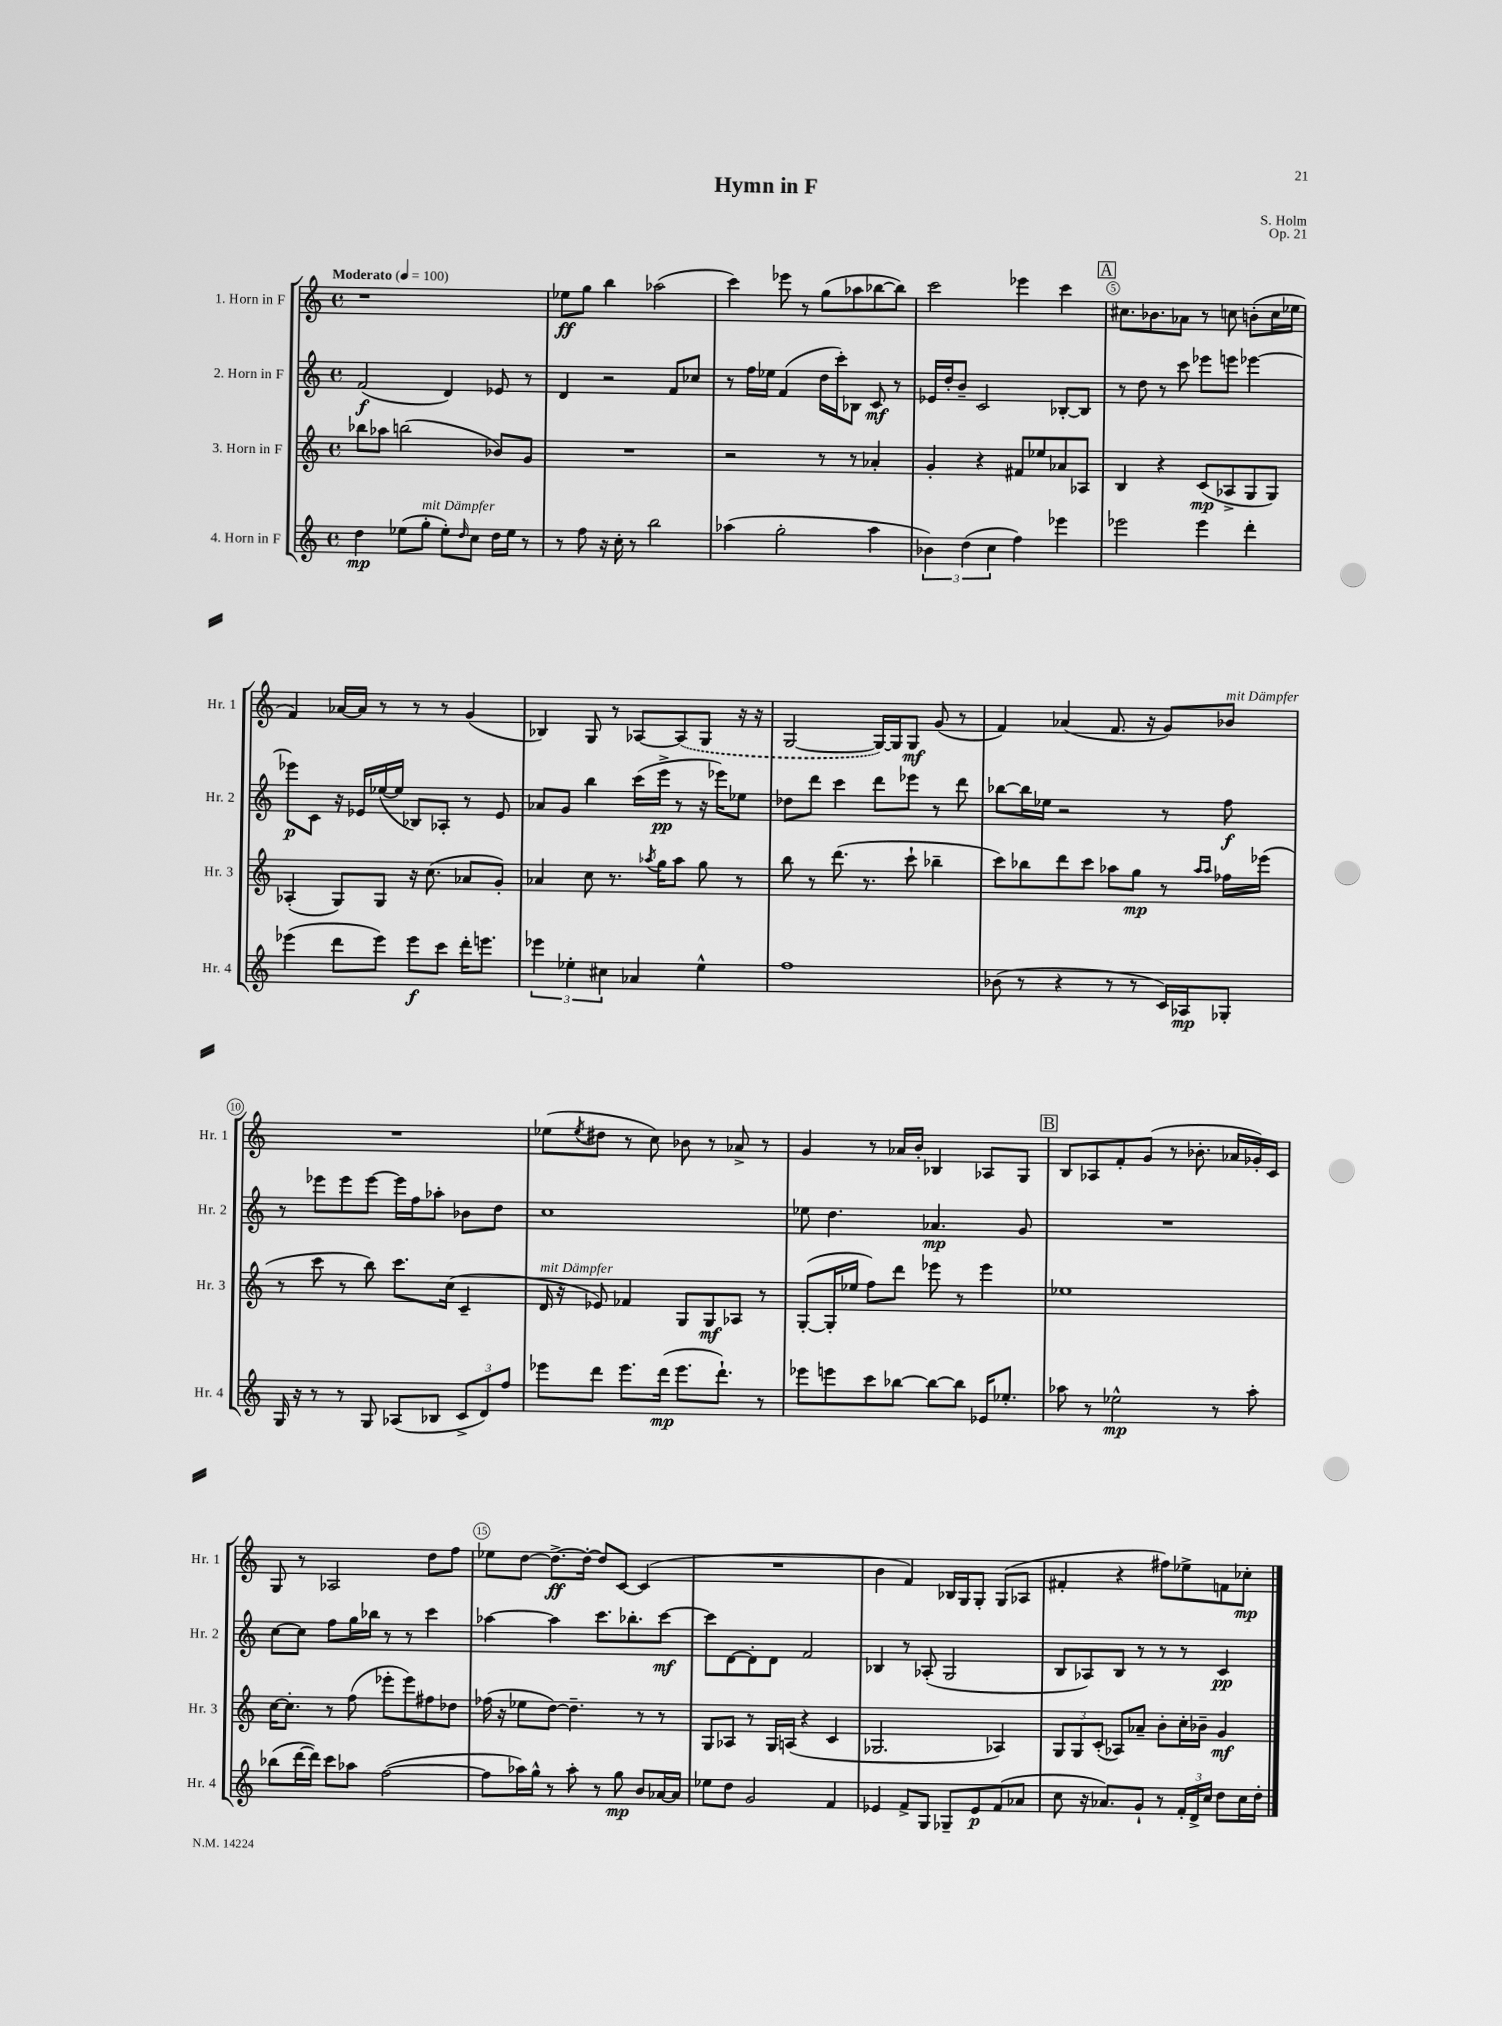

**kern	**kern	**kern	**kern
*staff4	*staff3	*staff2	*staff1
*clefG2	*clefG2	*clefG2	*clefG2
*k[]	*k[]	*k[]	*k[]
*M4/4	*M4/4	*M4/4	*M4/4
*met(c)	*met(c)	*met(c)	*met(c)
*MM100	*MM100	*MM100	*MM100
4dd	8bb-	(2f	1r
.	8aa-	.	.
(8ee-	(2bb	.	.
8gg'	.	.	.
8ee-')	.	4d)	.
16qqdd	.	.	.
8cc	.	.	.
16dd	8b-)	8e-	.
16ee-	.	.	.
8r	8g	8r	.
=	=	=	=
8r	1r	4d	8ee-
8ff	.	.	8gg
16r	.	2r	4bb
16cc'	.	.	.
8r	.	.	.
2bb	.	.	(2aa-
.	.	8f	.
.	.	8cc-	.
=	=	=	=
(4aa-	2r	8r	4ccc)
.	.	16ff	.
.	.	16ee-	.
2gg'	.	(4f	8eee-
.	.	.	8r
.	8r	16dd	(8gg
.	.	16ccc')	.
.	8r	8B-	8aa-
4aa-	4a-'	8c	[8bb-
.	.	8r	8bb-])
=	=	=	=
6b-)	4g'	16e-	2ccc
.	.	16dd'	.
.	.	8b~	.
(6dd	.	.	.
.	4r	2c	.
6cc	.	.	.
4ff)	8f#	.	4eee-
.	8ee-	.	.
4eee-	8a-	[8B-'	4ccc
.	8A-	8B-]	.
=	=	=	=
2eee-	4B	8r	8.cc#
.	.	8dd	.
.	.	.	8.b-
.	4r	8r	.
.	.	8ccc	8a-
4eee-	(8c	8eee-	8r
.	8A-^	8eee	8cc
4ddd'	8G	[4eee-	(8b'
.	8G)	.	16cc
.	.	.	16ee-
=	=	=	=
(4eee-	(4A-'	8eee-]	4f)
.	.	8c	.
8ddd	8G)	16r	[16a-
.	.	16e-	16a-]
8eee-)	8G	([16ee-	8r
.	.	16ee-]	.
8eee-	16r	8B-)	8r
.	(8.cc	.	.
8ccc	.	8A-'	8r
16ddd'	8a-	8r	(4g
8.eee	.	.	.
.	8g')	8e-	.
=	=	=	=
6eee-	4a-	8a-	4B-)
.	.	8g	.
6ee-'	.	.	.
.	8cc	4bb	8G
6cc#	.	.	.
.	8.r	.	8r
4a-	.	(16ccc	[8A-
.	8qaa-	.	.
.	16gg	16eee^	.
.	8aa-	8r	(8A-]
4ee-^^	8gg	16r	8G
.	.	16eee-)	.
.	8r	8ee-	16r
.	.	.	16r
=	=	=	=
1ff	8bb	8dd-	[2G
.	8r	8ddd	.
.	(8.ddd	4ccc	.
.	8.r	.	.
.	.	8ddd	16G_)
.	.	.	16G]
.	8ccc`	8eee-	8G
.	4bb-~	8r	(8g
.	.	8ddd	8r
=	=	=	=
(8b-	8ccc)	[8bb-	4f)
8r	8bb-	16bb-]	.
.	.	16ee-	.
4r	8ddd	2r	(4a-
.	8ccc	.	.
8r	8aa-	.	8.f
8r	8gg	.	.
.	.	.	16r
16c)	8r	8r	8g)
16A-	.	.	.
.	16qqaa-	.	.
.	16qqaa-	.	.
8G-'	16ff-	8ff	8b-
.	(16eee-	.	.
=	=	=	=
16G	8r	8r	1r
16r	.	.	.
8r	8ccc	8eee-	.
8r	8r	8eee-	.
8G	8bb)	[8eee-	.
(8A-	8.ccc	16eee-]	.
.	.	16ff	.
8B-	.	8aa-'	.
.	(16cc	.	.
12c^	4c~	8b-	.
12d)	.	.	.
.	.	8dd	.
12ff	.	.	.
=	=	=	=
8eee-	16d	1cc	(8ee-
.	16r	.	.
.	.	.	8qee-
8ddd	8e-)	.	8dd#
8.eee-	4f-	.	8r
.	.	.	8cc)
(16ddd	.	.	.
8.eee-	8G	.	8b-
.	8G	.	8r
8.ddd`)	.	.	.
.	8A-	.	8a-^
8r	8r	.	8r
=	=	=	=
8eee-	([8G'	8ee-	4g
8eee	16G']	4.dd	.
.	16ee-	.	.
8ccc	8ff)	.	8r
[8bb-	8ddd	.	16a-
.	.	.	16b'
8bb-_	8eee-	4.a-	4B-
8bb-]	8r	.	.
16e-	4eee-	.	8A-
8.ee-'	.	.	.
.	.	8g	8G
=	=	=	=
8aa-	1ee-	1r	8B
8r	.	.	8A-
2ee-^^	.	.	8f'
.	.	.	(8g
.	.	.	8r
.	.	.	8.b-'
8r	.	.	.
.	.	.	16a-
8aa-'	.	.	16g-')
.	.	.	16c
=	=	=	=
(8bb-	[16cc	[8cc	8G
.	8.cc']	.	.
[16ddd	.	8cc]	8r
16ddd])	.	.	.
8ccc	8r	8ff	2A-
8aa-	(8ff	16gg	.
.	.	16bb-	.
([2ff	8eee-'	8r	.
.	8eee-)	8r	.
.	8ff#	4ccc	8dd
.	8dd-	.	8ff
=	=	=	=
8ff]	(16ff-	[4aa-	8ee-
.	16r	.	.
16aa-)	8ee-	.	[8dd
16gg^^	.	.	.
8r	[8dd)	4aa-]	8.dd^_
8aa-'	4.dd~]	.	.
.	.	.	16dd'_
8r	.	8.ccc	8dd]
8gg	.	.	[8c
.	.	8.bb-'	.
8b	8r	.	(4c]
[16a-	8r	[8ccc	.
16a-]	.	.	.
=	=	=	=
8ee-	8G	8ccc]	1r
8dd	8A-	[8d	.
2g	8r	8d']	.
.	16G	8d	.
.	(16A	.	.
.	4r	2f	.
4f	4c	.	.
=	=	=	=
4e-	2.G-	4B-	4b
8f^	.	8r	4f)
8G	.	(8A-'	.
8G-~	.	2G	16B-
.	.	.	16G
8e-	.	.	8G'
(8f	4A-)	.	(8G
8a-	.	.	8A-
=	=	=	=
8cc	12G	8B	4f#'
.	12G	.	.
16r	.	8A-)	.
.	(12c'	.	.
8.a-)	.	.	.
.	8A-)	8B	4r
8g`	8a-~	8r	.
8r	8b'	8r	8ff#)
24f'	16cc'	8r	8ee-^
24d^	.	.	.
.	16b-~	.	.
24cc	.	.	.
8dd	4g	4c	8f
16cc	.	.	8cc-'
16dd'	.	.	.
==	==	==	==
*-	*-	*-	*-
